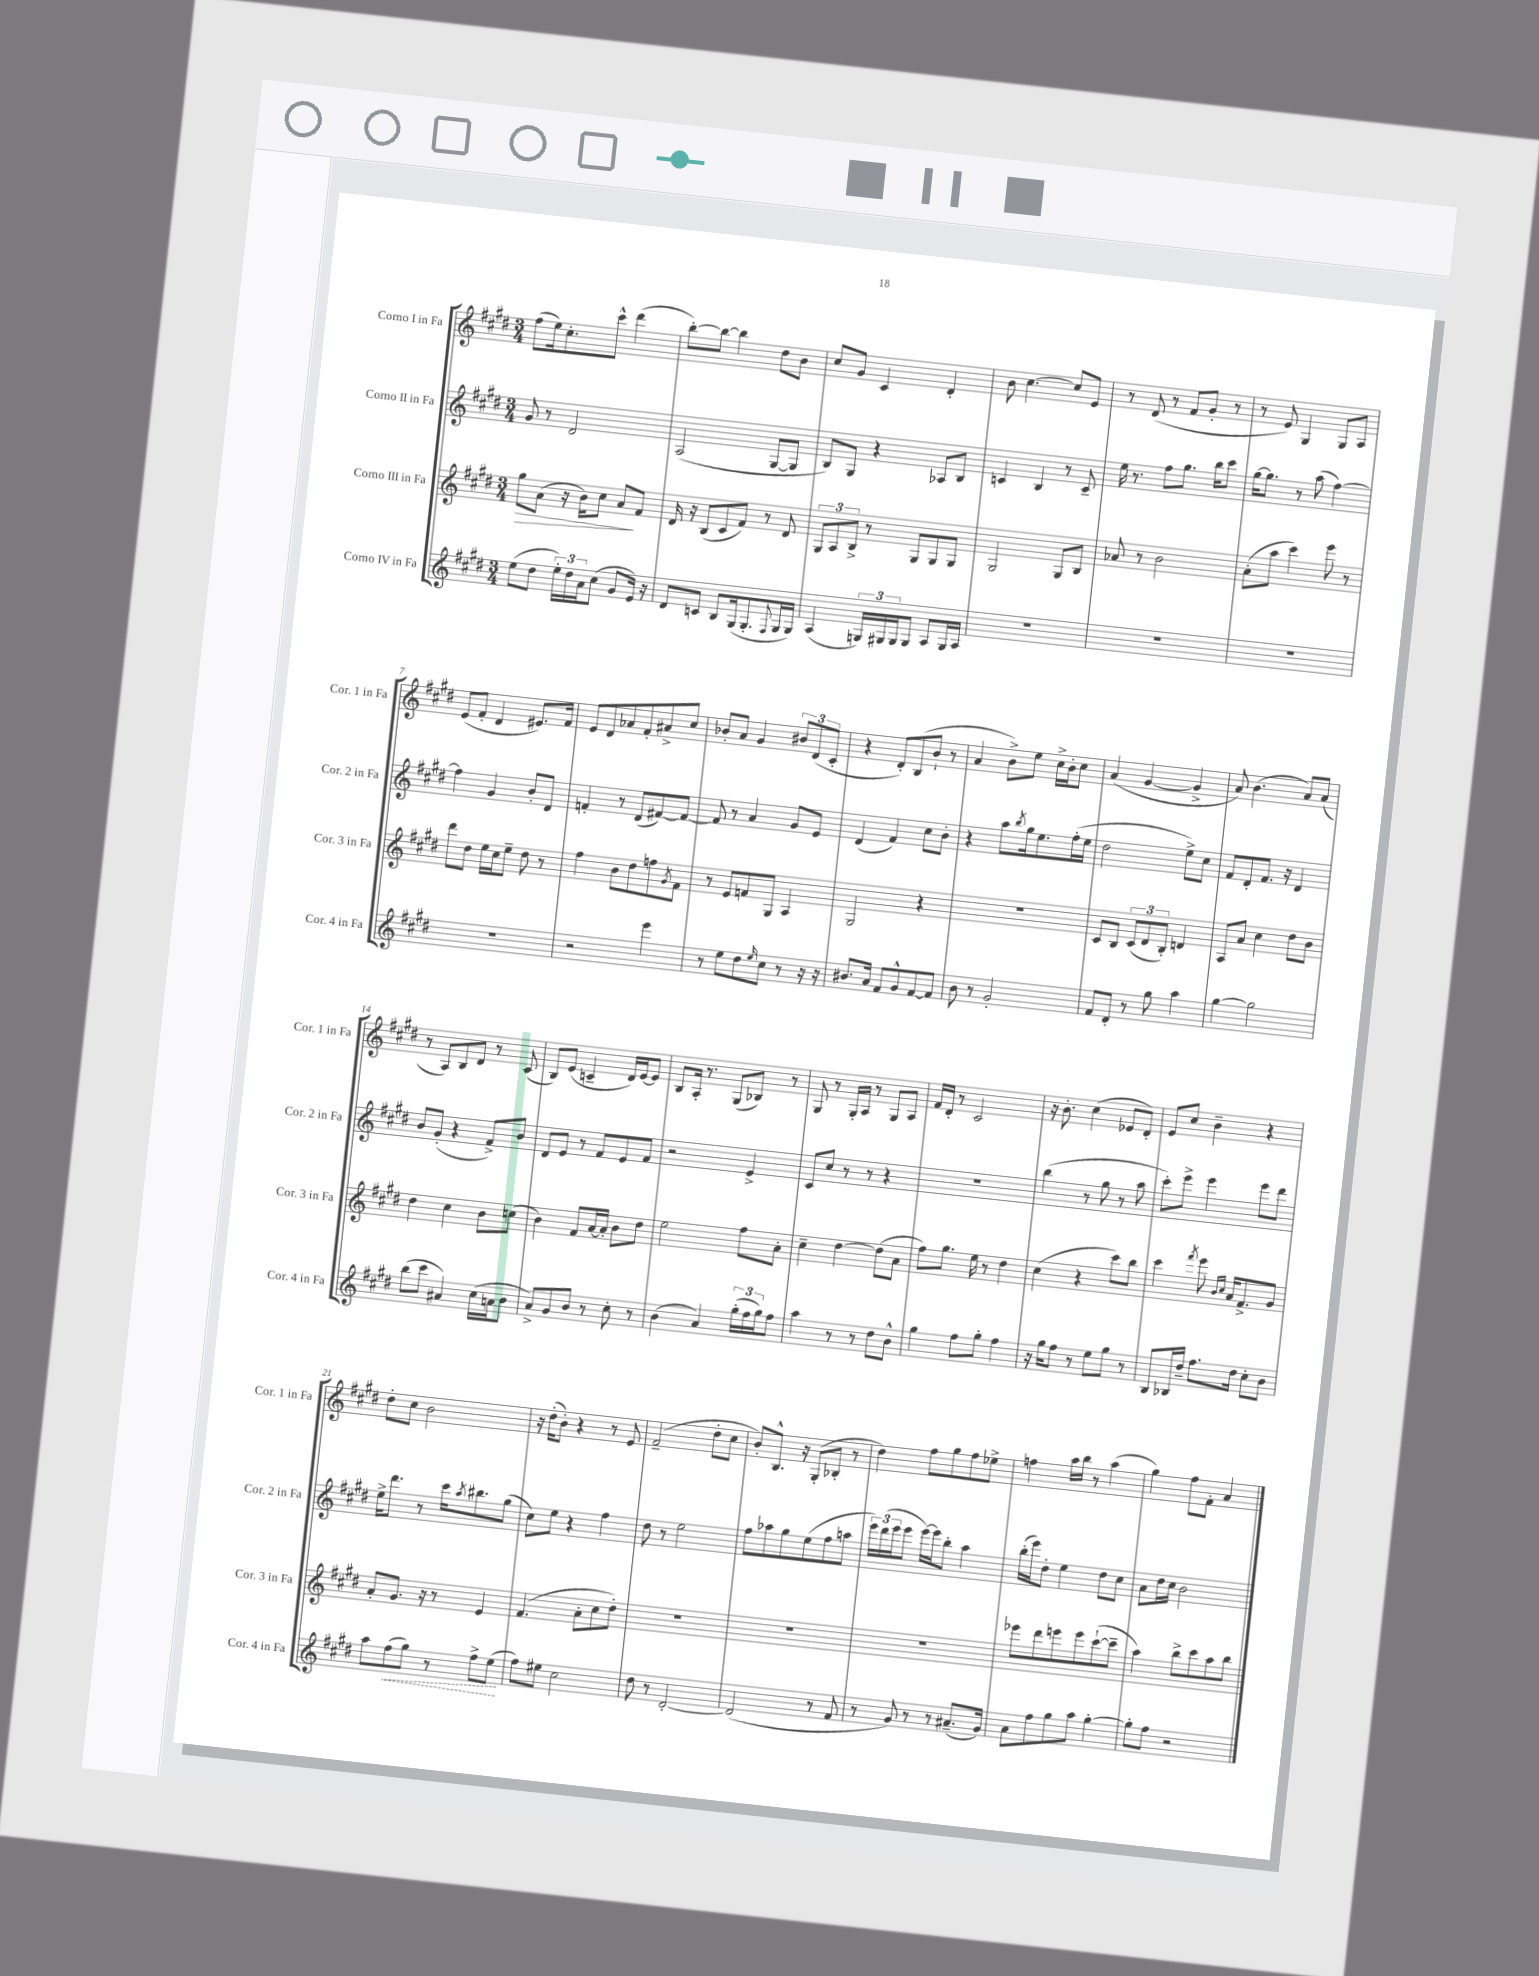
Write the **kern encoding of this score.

**kern	**dynam	**kern	**dynam	**kern	**kern
*part4	*part4	*part3	*part3	*part2	*part1
*staff4	*staff4	*staff3	*staff3	*staff2	*staff1
*I"Corno IV in Fa	*	*I"Corno III in Fa	*	*I"Corno II in Fa	*I"Corno I in Fa
*I'Cor. 4 in Fa	*	*I'Cor. 3 in Fa	*	*I'Cor. 2 in Fa	*I'Cor. 1 in Fa
*clefG2	*	*clefG2	*	*clefG2	*clefG2
*k[f#c#g#d#]	*	*k[f#c#g#d#]	*	*k[f#c#g#d#]	*k[f#c#g#d#]
*M3/4	*	*M3/4	*	*M3/4	*M3/4
=1	=1	=1	=1	=1	=1
!	!	!	!LO:HP:b	!	!
(8ee\L	.	8gg#\L	>	8g#/	(8ff#\L
8dd#\J	.	(8a\J	.	8r	16ee\k)
.	.	.	.	.	8.cc#'\
24ee'\LL)	.	16r	.	2d#/	.
24dd#\	.	.	.	.	.
.	.	16b\KL)	.	.	.
24a\J	.	.	.	.	.
(8cc#\J	.	8cc#\J	.	.	8ccc#^^\J
8g#/L	.	8a/L	.	.	(4ddd#\
16e/Jk)	.	8f#/J	]	.	.
16r	.	.	.	.	.
=2	=2	=2	=2	=2	=2
8d#/L	.	16d#/	.	(2A/	[8bb'\L)
.	.	16r	.	.	.
8cn/J	.	(8B/L	.	.	8bb\J_
8B/L	.	8c#/	.	.	4bb\]
(16G#/k	.	8f#/J)	.	.	.
8.G#'/	.	.	.	.	.
.	.	8r	.	[8G#/L	8dd#\L
8qqF#/	.	.	.	.	.
16G#/L	.	8d#/	.	8G#/J]	8b\J
16G#/JJ)	.	.	.	.	.
=3	=3	=3	=3	=3	=3
(4A/	.	12G#/L	.	8B/L)	8cc#/L
.	.	12A/	.	.	.
.	.	.	.	8G#/J	8g#/J
.	.	12B^/J	.	.	.
24Gn/LL)	.	8r	.	4r	4c#/
24G#X/	.	.	.	.	.
24G#/J	.	.	.	.	.
8G#/J	.	8G#/L	.	.	.
8A/L	.	8G#/	.	8A-X/L	4d#'/
16G#/L	.	8G#/J	.	8B/J	.
16A/JJ	.	.	.	.	.
=4	=4	=4	=4	=4	=4
2.r	.	2G#/	.	4cn/	8b\
.	.	.	.	.	[4.cc#\
.	.	.	.	4B/	.
.	.	8G#/L	.	8r	8cc#/L]
.	.	8B/J	.	8c~/	8e/J
=5	=5	=5	=5	=5	=5
2.r	.	8a-X/	.	16ee\	8r
.	.	.	.	8.r	.
.	.	8r	.	.	(8d#/
.	.	2b\	.	8ff#\L	8r
.	.	.	.	8.gg#\J	8f#/L
.	.	.	.	.	8g#'/J
.	.	.	.	16bb\KL	.
.	.	.	.	8ccc#\J	8r
=6	=6	=6	=6	=6	=6
2.r	.	(8a'\L	.	[16gg#\KL	8r
.	.	.	.	8.gg#\J]	.
.	.	8aa\J	.	.	8e/)
.	.	4ccc#\)	.	8r	4G#/
.	.	.	.	(8aa\	.
.	.	8eee\	.	[4ff#\)	8G#/L
.	.	8r	.	.	8A/J
!!LO:LB:g=z
=7	=7	=7	=7	=7	=7
2.r	.	8ddd#\L	.	4ff#\]	(8e/L
.	.	8dd#\J	.	.	8f#'/J
.	.	16ee\LL	.	4g#/	4d#/
.	.	16cc#\J	.	.	.
.	.	8ee~\J	.	.	.
.	.	8dd#\	.	8b'/L	8.e#X/L)
.	.	8r	.	8d#/J	.
.	.	.	.	.	16f#/Jk
=8	=8	=8	=8	=8	=8
2r	.	4ff#\	.	4fn'/	8e/L
.	.	.	.	.	8d#/
.	.	8b\L	.	8r	8a-X/
.	.	8dd#\	.	(8d#/L	8f#'/
4eee\	.	8ffn\	.	[8f#X/)	8a#X^/
.	.	8qg#/	.	.	.
.	.	8f#\J	.	8f#/J_	8cc#/J
=9	=9	=9	=9	=9	=9
8r	.	8r	.	8f#/]	8b-X'/L
8ee\L	.	8e/L	.	8r	8a/J
8dd#\	.	8fn/	.	4a/	4g#/
16qqee/	.	.	.	.	.
8cc#\J	.	8G#/J	.	.	.
8r	.	4A/	.	8g#/L	12b#X/L
.	.	.	.	.	(12d#/
16r	.	.	.	8e/J	.
.	.	.	.	.	12c#'/J
16r	.	.	.	.	.
=10	=10	=10	=10	=10	=10
8.b#X/L	.	2G#/	.	(4d#/	4r
16a/Jk	.	.	.	.	.
8f#/L	.	.	.	4f#/)	8d#'/L)
8g#^^/	.	.	.	.	(8B/
[8f#/	.	4r	.	8cc#\L	8b`/J
8f#/J]	.	.	.	8b'\J	8r
=11	=11	=11	=11	=11	=11
8b\	.	2.r	.	4r	4a/
8r	.	.	.	.	.
2g#'/	.	.	.	8aa\L	8b^\L)
.	.	.	.	8qbb/	.
.	.	.	.	16gg#\k	8ee\J
.	.	.	.	8.ee\	.
.	.	.	.	.	16cc#^\LL
.	.	.	.	.	16b'\J
.	.	.	.	(16ff#'\L	8cc#\J
.	.	.	.	16ee\JJ	.
=12	=12	=12	=12	=12	=12
8f#/L	.	8c#/L	.	2dd#\	(4a/
8d#'/J	.	8B/J	.	.	.
8r	.	(12c#/L	.	.	[4g#/
.	.	12d#/	.	.	.
8gg#\	.	.	.	.	.
.	.	12B'/J)	.	.	.
4aa\	.	4dn/	.	8ee^\L)	4g#^/]
.	.	.	.	8cc#\J	.
=13	=13	=13	=13	=13	=13
[4gg#\	.	8A/L	.	8f#/L	8a/)
.	.	8a/J	.	8d#'/	(4.b\
2gg#\]	.	4cc#\	.	8.f#/J	.
.	.	.	.	16r	.
.	.	8dd#\L	.	4d#/	8a/L)
.	.	8b\J	.	.	(8a/J
!!LO:LB:g=z
=14	=14	=14	=14	=14	=14
(8bb\L	.	4dd#\	.	8b/L	8r
8ccc#\J	.	.	.	(8g#'/J	8A/L)
4a#X/)	.	4cc#\	.	4r	8B/
.	.	.	.	.	8d#/J
(16cc#\LL	.	8b\L	.	8f#^/L)	8r
16an\J	.	.	.	.	.
8b\J	.	(8ccn\J	.	8b/J	(8c#/
=15	=15	=15	=15	=15	=15
8a^/L)	.	4b\)	.	8d#/L	8B/L)
8g#/	.	.	.	8e/J	(8e/J
8b/J	.	8f#/L	.	8r	4cn~/
8r	.	[16a/L	.	8f#/L	.
.	.	16a'/JJ]	.	.	.
8cc#'\	.	8b\L	.	8e/	16d#/LL)
.	.	.	.	.	[16e/J
8r	.	8dd#\J	.	8f#/J	8e/J]
=16	=16	=16	=16	=16	=16
(4b\	.	2ee\	.	2r	8B/L
.	.	.	.	.	16A'/Jk
.	.	.	.	.	8.r
4a/)	.	.	.	.	.
.	.	.	.	.	(8G#/L
(24gg#'\LL	.	8ff#\L	.	4e^/	8B-X/J)
24ff#\	.	.	.	.	.
24gg#\J)	.	.	.	.	.
8ff#\J	.	8a'\J	.	.	8r
=17	=17	=17	=17	=17	=17
4aa\	.	4cc#~\	.	8c#/L	8G#/
.	.	.	.	8cc#/J	8r
8r	.	[4dd#\	.	8r	16G#'/LL
.	.	.	.	.	16A/JJ
8r	.	.	.	8r	8r
8dd#\L	.	(8dd#\L]	.	4r	8G#/L
8b^^\J	.	8a\J	.	.	8A/J
=18	=18	=18	=18	=18	=18
4gg#\	.	8ff#\L)	.	2.r	16f#/LL
.	.	.	.	.	16d#'/JJ
.	.	8.gg#\J	.	.	8r
8ff#\L	.	.	.	.	2c#/
.	.	16ee\	.	.	.
8gg#'\J	.	8r	.	.	.
4ff#\	.	4dd#\	.	.	.
=19	=19	=19	=19	=19	=19
16r	.	(4cc#\	.	(4bb\	16r
16gg#\KL	.	.	.	.	8.b'\
8ff#\J	.	.	.	.	.
8r	.	4r	.	8r	(4cc#\
8ee\L	.	.	.	8gg#\	.
8gg#\J	.	8ccc#\L)	.	8r	8e-X/L
8r	.	8bb\J	.	8aa\	8d#'/J)
=20	=20	=20	=20	=20	=20
8B/L	.	4ccc#\	.	8ccc#'\L)	8e/L
16B-X/L	.	.	.	8eee^\J	8cc#/J
16dd#~/JJ	.	.	.	.	.
.	.	8qfff#/	.	.	.
8.ff#\L	.	8eee\	.	4eee\	4b~\
.	.	16qqb/LL	.	.	.
.	.	16qqcc#/JJ	.	.	.
.	.	16a/KL	.	.	.
16dd#\Jk	.	8.f#^/	.	.	.
8cc#'\L	.	.	.	8eee\L	4r
8b\J	.	8g#/J	.	8ddd#\J	.
!!LO:LB:g=z
=21	=21	=21	=21	=21	=21
8aa\L	.	8a'/L	.	16ee^\KL	8dd#'\L
.	.	.	.	8.ddd#\J	.
!	!LO:HP:b	!	!	!	!
(8ff#\	<	8.g#/J	.	.	8cc#\J
8gg#\J)	.	.	.	8r	2b\
.	.	16r	.	.	.
8r	.	8r	.	16ccc#\KL	.
.	.	.	.	8qaa/	.
.	.	.	.	8.bb#X\	.
8ff#^\L	.	4e/	.	.	.
(8ee\J	.	.	.	(8gg#\J	.
.	[	.	.	.	.
=22	=22	=22	=22	=22	=22
8ff#\L)	.	(4.f#/	.	8cc#\L)	16r
.	.	.	.	.	(16dd#'\KL
8ee#X\J	.	.	.	8ee\J	8b'\J)
2cc#\	.	.	.	4r	4r
.	.	8a'\L	.	.	.
.	.	8cc#\	.	4ff#\	8r
.	.	8dd#'\J)	.	.	8e/
=23	=23	=23	=23	=23	=23
8dd#\	.	2.r	.	8dd#\	(2f#~/
8r	.	.	.	8r	.
[2d#'/	.	.	.	2ee\	.
.	.	.	.	.	8dd#'\L
.	.	.	.	.	8cc#\J
=24	=24	=24	=24	=24	=24
(2d#/]	.	2.r	.	8ff#\L	8b'/L)
.	.	.	.	8aa-X\	8.B^^/J
.	.	.	.	8gg#\	.
.	.	.	.	.	16r
.	.	.	.	(8ee\	(8G#'/L
8r	.	.	.	8ff#\	8B-X'/J
8f#/	.	.	.	8aan\J	8r
=25	=25	=25	=25	=25	=25
8r	.	2.r	.	24eee\LL)	4dd#\)
.	.	.	.	(24ddd#\	.
.	.	.	.	24eee\J	.
8g#/)	.	.	.	8eee\J	.
8r	.	.	.	[16eee\LL)	8ff#\L
.	.	.	.	16eee\J]	.
8r	.	.	.	8bb'\J	8gg#\
(8.a#X~/L	.	.	.	4aa\	8ff#\
.	.	.	.	.	8ee-X^\J
16g#/Jk)	.	.	.	.	.
=26	=26	=26	=26	=26	=26
8a\L	.	8eee-X\L	.	(16bb'\LL	4ffn\
.	.	.	.	16eee\J)	.
8ff#\	.	8ddd#\	.	8dd#'\J	.
8gg#\	.	8eeen\	.	4ee\	16aa\LL
.	.	.	.	.	16bb\JJ
8aa\J	.	8eee\	.	.	8r
[4gg#'\	.	([8ccc#`\	.	8dd#\L	(4aa\
.	.	8ccc#~\J]	.	8cc#\J	.
=27	=27	=27	=27	=27	=27
8gg#'\L]	.	4aa\)	.	8a\L	4gg#\)
8ff#\J	.	.	.	16dd#\L	.
.	.	.	.	16cc#\JJ	.
2r	.	8bb^\L	.	2b\	8ff#\L
.	.	8ccc#\	.	.	8f#'\J
.	.	8aa\	.	.	4a/
.	.	8bb\J	.	.	.
==	==	==	==	==	==
*-	*-	*-	*-	*-	*-
